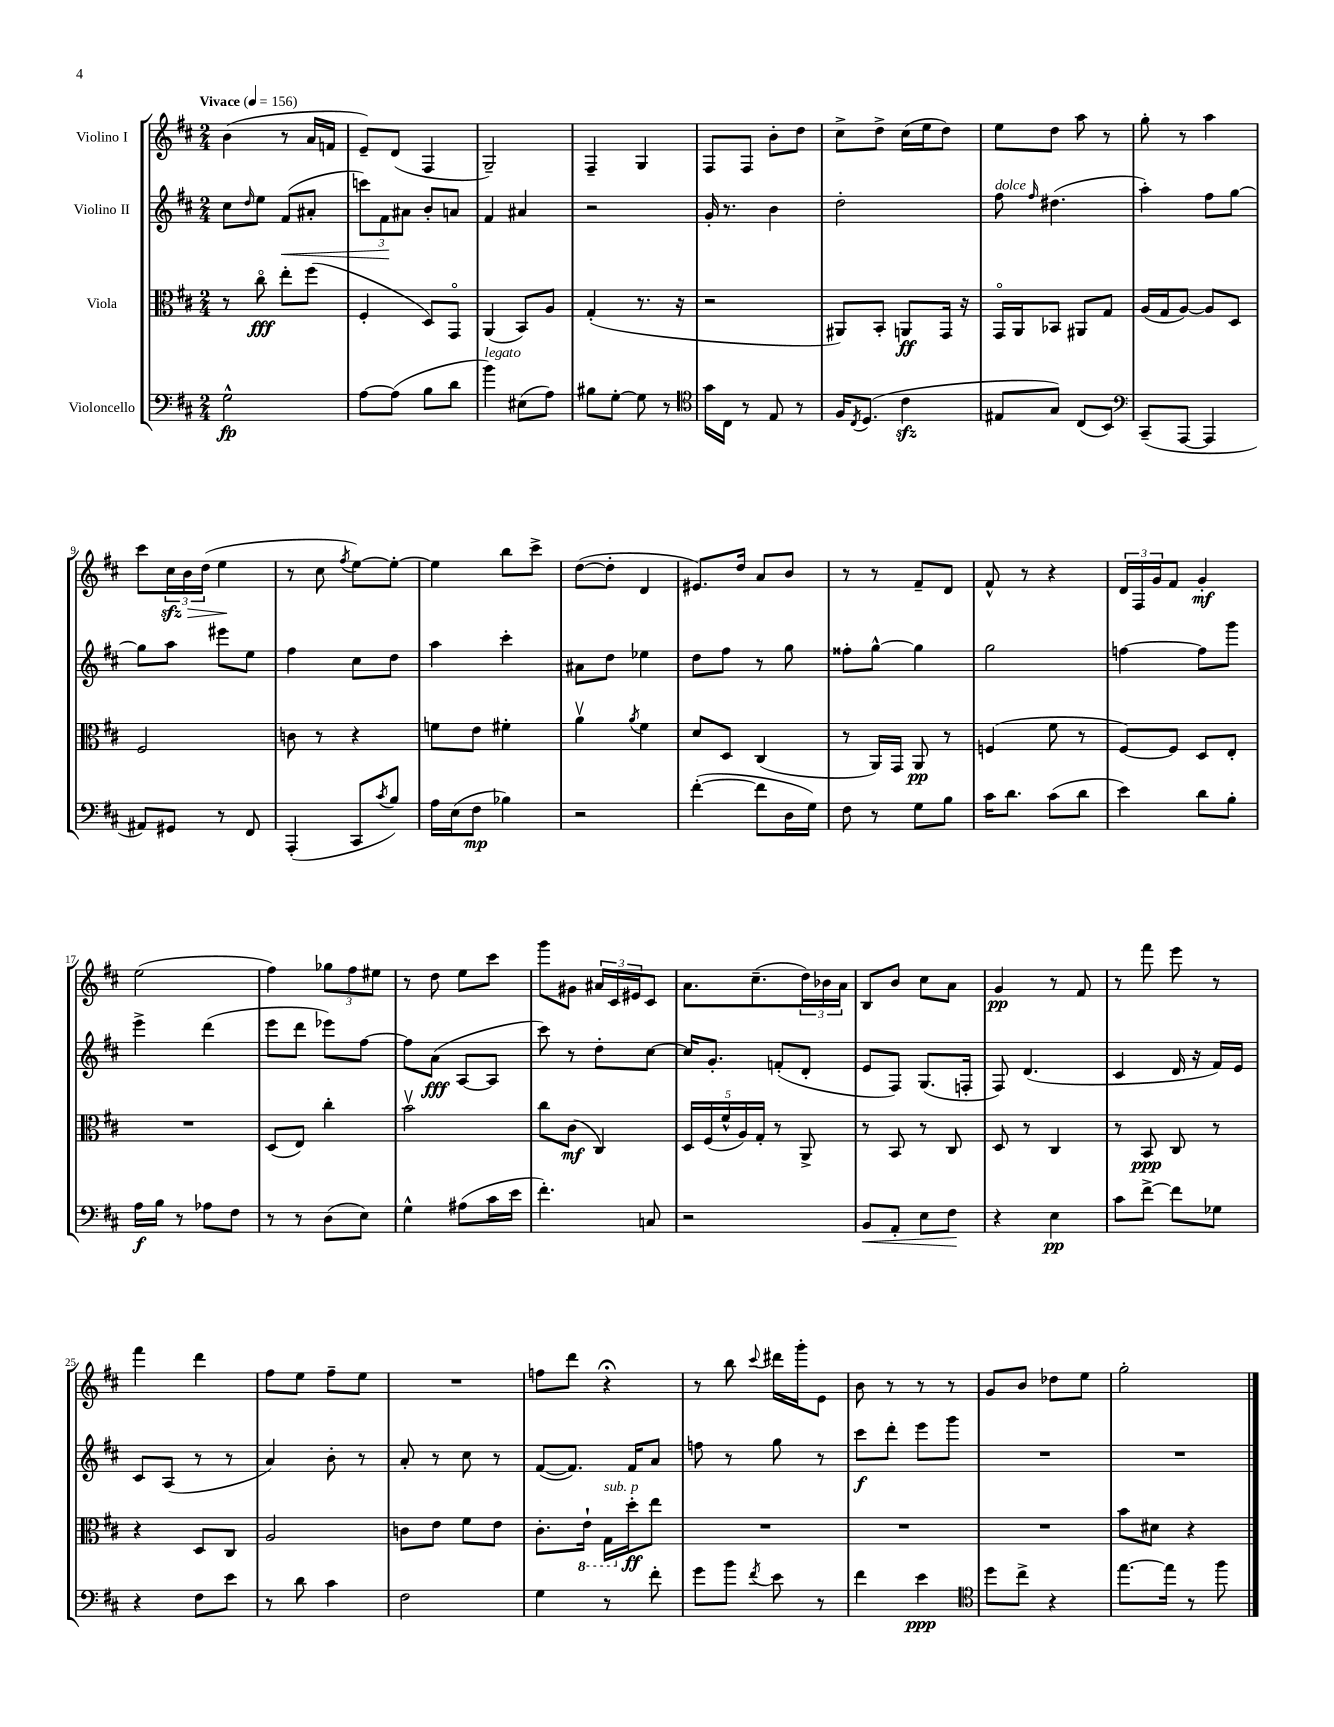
<<
\new StaffGroup <<
\new Staff = "s0" \with { instrumentName = "Violino I" } {
    \clef treble \key d \major \numericTimeSignature \time 2/4 \tempo "Vivace" 4 = 156
    b'4( r8 a'16 f'16 |
    e'8--) d'8( fis4 |
    g2--) |
    fis4-- g4 |
    fis8 fis8 b'8-. d''8 |
    cis''8-> d''8-> cis''16( e''16 d''8) |
    e''8 d''8 a''8 r8 |
    g''8-. r8 a''4 |
    cis'''8 \tuplet 3/2 { cis''16\sfz\> b'16 d''16( } e''4\! |
    r8 cis''8 \acciaccatura { fis''8 } e''8~) e''8~-. |
    e''4 b''8 cis'''8-> |
    d''8~( d''8-. d'4 |
    eis'8.) d''16 a'8 b'8 |
    r8 r8 fis'8-- d'8 |
    fis'8-^ r8 r4 |
    \tuplet 3/2 { d'16 fis16 g'16 } fis'8 g'4-.\mf |
    e''2( |
    fis''4) \tuplet 3/2 { ges''8 fis''8 eis''8 } |
    r8 d''8 e''8 cis'''8 |
    g'''8 gis'8 \tuplet 3/2 { ais'16 cis'16 eis'16 } cis'8 |
    a'8. cis''8.--( \tuplet 3/2 { d''16) bes'16 a'16 } |
    b8 b'8 cis''8 a'8 |
    g'4\pp r8 fis'8 |
    r8 fis'''8 e'''8 r8 |
    fis'''4 d'''4 |
    fis''8 e''8 fis''8-- e''8 |
    R2 |
    f''8 d'''8 r4\fermata |
    r8 b''8 \appoggiatura { cis'''8 } dis'''16 g'''16-. e'8 |
    b'8 r8 r8 r8 |
    g'8 b'8 des''8 e''8 |
    g''2-. \bar "|." |
}
\new Staff = "s1" \with { instrumentName = "Violino II" } {
    \clef treble \key d \major \numericTimeSignature \time 2/4
    cis''8 \grace { d''16 } e''8 fis'8\<( ais'8-. |
    \tuplet 3/2 { c'''8) fis'8\! ais'8 } b'8-. a'8 |
    fis'4 ais'4 |
    r2 |
    g'16-. r8. b'4 |
    d''2-. |
    fis''8^\markup { \italic "dolce" } \grace { fis''16 } dis''4.( |
    a''4-.) fis''8 g''8~ |
    g''8 a''8 eis'''8 e''8 |
    fis''4 cis''8 d''8 |
    a''4 cis'''4-. |
    ais'8 d''8 ees''4 |
    d''8 fis''8 r8 g''8 |
    fisis''8-. g''8~-^ g''4 |
    g''2 |
    f''4~ f''8 g'''8 |
    e'''4-> d'''4( |
    e'''8 d'''8 ees'''8) fis''8~ |
    fis''8 a'8\fff( a8~ a8 |
    cis'''8) r8 d''8-. cis''8~ |
    cis''16 g'8.-. f'8-.( d'8-. |
    e'8 fis8) g8.( f16-. |
    fis8) d'4.( |
    cis'4 d'16 r16 fis'16) e'16 |
    cis'8 a8( r8 r8 |
    a'4) b'8-. r8 |
    a'8-. r8 cis''8 r8 |
    fis'8~( fis'8.) fis'16 a'8 |
    f''8 r8 g''8 r8 |
    cis'''8\f d'''8-. e'''8 g'''8 |
    R2 |
    R2 \bar "|." |
}
\new Staff = "s2" \with { instrumentName = "Viola" } {
    \clef alto \key d \major \numericTimeSignature \time 2/4
    r8 cis''8\flageolet\fff e''8-. fis''8( |
    fis4-. d8) g,8\flageolet |
    a,4( b,8) a8 |
    g4-.( r8. r16 |
    r2 |
    ais,8) b,8-. a,8\ff g,16 r16 |
    g,16\flageolet a,16 bes,8 ais,8 g8 |
    a16( g16 a8~) a8 d8 |
    fis2 |
    c'8 r8 r4 |
    f'8 e'8 fis'4-. |
    a'4\upbow \acciaccatura { a'8 } fis'4 |
    d'8 d8 cis4( |
    r8 a,16) g,16 a,8\pp r8 |
    f4( fis'8 r8 |
    fis8~) fis8 d8 e8-. |
    R2 |
    d8( e8) cis''4-. |
    b'2\upbow |
    cis''8 cis'8\mf( cis4) |
    \tuplet 5/4 { d16 fis16( fis'16-^ a16) g16-. } r8 a,8-> |
    r8 b,8 r8 cis8 |
    d8 r8 cis4 |
    r8 b,8\ppp cis8 r8 |
    r4 d8 cis8 |
    a2 |
    c'8 e'8 fis'8 e'8 |
    cis'8.-. \ottava #-1 e16-! g,16^\markup { \italic "sub. p" } \ottava #0 d''16-.\ff e''8 |
    R2 |
    R2 |
    R2 |
    b'8 dis'8 r4 \bar "|." |
}
\new Staff = "s3" \with { instrumentName = "Violoncello" } {
    \clef bass \key d \major \numericTimeSignature \time 2/4
    g2-^\fp |
    a8~ a8( b8 d'8 |
    b'4^\markup { \italic "legato" }) eis8( a8) |
    bis8 g8~-. g8 r8 |
    \clef tenor g'16 cis16 r8 e8 r8 |
    fis16 \acciaccatura { cis8 } d8.( cis'4\sfz |
    eis8 g8) cis8( b,8) |
    \clef bass cis,8--( a,,8~ a,,4 |
    ais,8) gis,8 r8 fis,8 |
    a,,4-.( cis,8 \acciaccatura { cis'8 } b8) |
    a16 e16( fis8\mp bes4) |
    r2 |
    fis'4~-.( fis'8 d16 g16) |
    fis8 r8 g8 b8 |
    cis'16 d'8. cis'8( d'8 |
    e'4) d'8 b8-. |
    a16\f b16 r8 aes8 fis8 |
    r8 r8 d8( e8) |
    g4-^ ais8( cis'16 e'16 |
    fis'4.-.) c8 |
    r2 |
    b,8\< a,8-. e8 fis8\! |
    r4 e4\pp |
    cis'8 fis'8~-> fis'8 ges8 |
    r4 fis8 e'8 |
    r8 d'8 cis'4 |
    fis2 |
    g4 r8 fis'8-. |
    g'8 b'8 \acciaccatura { fis'8 } e'8 r8 |
    fis'4 e'4\ppp |
    \clef tenor d''8 cis''8-> r4 |
    e''8.~ e''16 r8 fis''8 \bar "|." |
}
>>
>>
